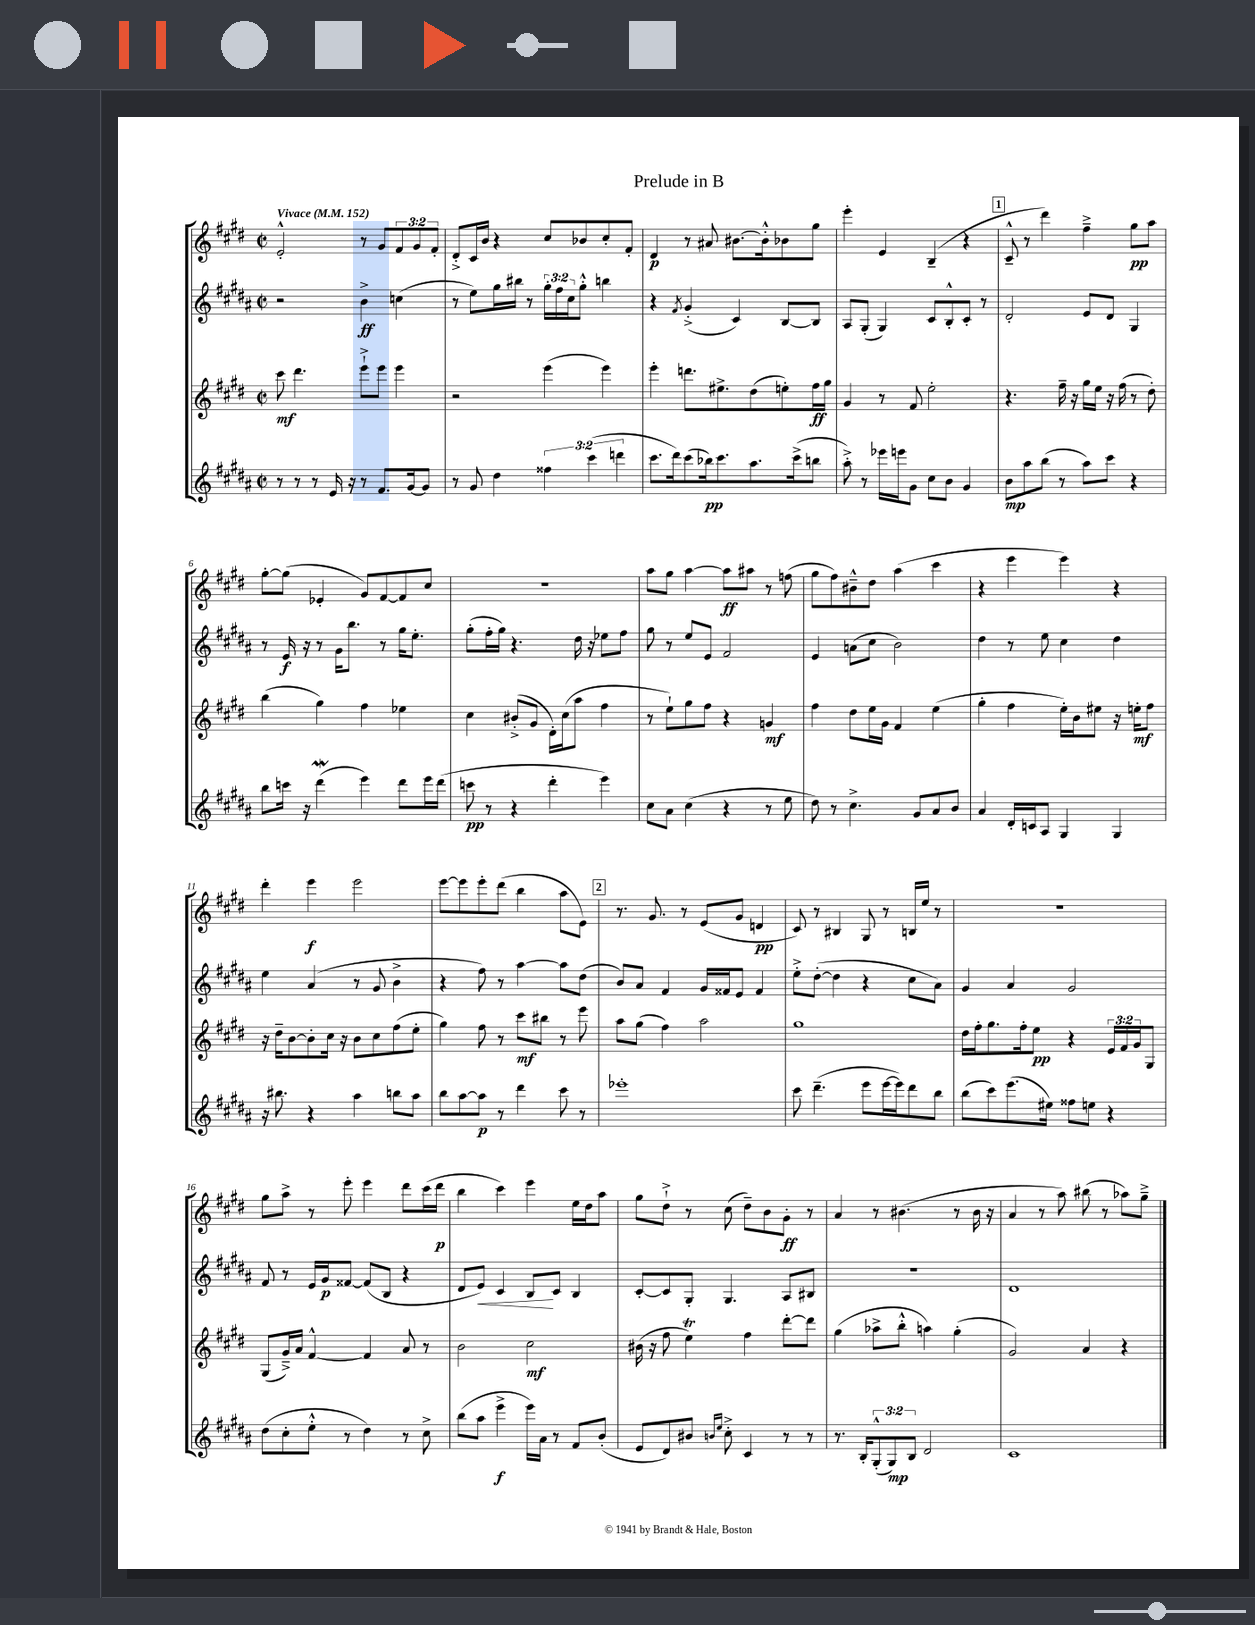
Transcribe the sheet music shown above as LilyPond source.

\header { title = "Prelude in B" }
<<
\new StaffGroup <<
\new Staff = "s0" {
    \clef treble \key e \major \defaultTimeSignature \time 2/2 \override Staff.TupletNumber.text = #tuplet-number::calc-fraction-text \tempo "Vivace" 4 = 152
    e'2-.-^ r8 gis'8 \tuplet 3/2 { fis'8 gis'8 fis'8-. } |
    dis'8-.-> cis'16 b'16 r4 cis''8 bes'8 cis''8-. fis'8-. |
    dis'4\p r8 ais'8 bis'8.~ bis'16-.-^ bes'8 gis''8 |
    e'''4-. e'4 b4--( r4 |
    \mark \markup { \box "1" } cis'8---^ r8 dis'''4) fis''4---> gis''8\pp a''8 |
    gis''8~-. gis''8( ees'4-. gis'8) fis'8~ fis'8 cis''8 |
    R1 |
    a''8 gis''8 a''4~ a''8\ff ais''8 r8 f''8( |
    gis''8 fis''8) bis'8---^ dis''8 a''4( cis'''4 |
    r4 e'''4 e'''4) r4 |
    dis'''4-. e'''4\f e'''2 |
    e'''8~ e'''8 e'''8-. dis'''8( b''4 a''8 e'8) |
    \mark \markup { \box "2" } r8. gis'8. r8 e'8( gis'8 d'4\pp |
    cis'8) r8 bis4 gis8 r8 b16 e''16 r8 |
    r1 |
    gis''8 a''8-> r8 e'''8-. e'''4 dis'''8 cis'''16( dis'''16\p |
    b''4 cis'''4) e'''4 e''16 dis''16 a''8 |
    gis''8 dis''8-!-> r8 cis''8( dis''8--) b'8 gis'8-.\ff r8 |
    a'4 r8 bis'4.( r8 bis'16 r16 |
    a'4 r8 a''8) bis''8( r8 aes''8) gis''8---> \bar "|." |
}
\new Staff = "s1" {
    \clef treble \key b \major \defaultTimeSignature \time 2/2 \override Staff.TupletNumber.text = #tuplet-number::calc-fraction-text
    r2 b'4->\ff c''4( |
    r8 e''8) gis''16 bis''16 r8 \tuplet 3/2 { gis''16-. fis''16 cis''16 } gis''8-.-^ b''4 |
    r4 \acciaccatura { fis'8 } gis'4-.->( cis'4) b8~ b8 |
    ais8 gis8-.( gis4) cis'8 b8-.-^ cis'8-. r8 |
    \mark \markup { \box "1" } dis'2-. e'8 dis'8 gis4 |
    r8 e'16\f r16 r8 gis'16 b''8. r8 gis''16 e''8.-. |
    gis''8-.( fis''16-. gis''16) r4. dis''16 r16 ees''8 fis''8 |
    gis''8 r8 e''8 e'8 fis'2 |
    e'4 a'8( cis''8 b'2) |
    dis''4 r8 e''8 cis''4 dis''4 |
    e''4 ais'4( r8 gis'8 b'4-> |
    r4 fis''8) r8 ais''4~ ais''8 dis''8( |
    \mark \markup { \box "2" } b'8) ais'8 fis'4 gis'16 fisis'16 e'8 fisis'4 |
    e''8-.-> dis''8~-.( dis''4 r4 cis''8 ais'8) |
    gis'4 ais'4 gis'2 |
    fis'8 r8 e'16 gis'16\p fisis'8~ fisis'8( b8 r4 |
    dis'8 e'8\<) cis'4 b8\! cis'8 b4 |
    cis'8~-. cis'8 gis8-. gis4. ais8 bis8 |
    r1 |
    dis'1 \bar "|." |
}
\new Staff = "s2" {
    \clef treble \key e \major \defaultTimeSignature \time 2/2 \override Staff.TupletNumber.text = #tuplet-number::calc-fraction-text
    cis'''8\mf dis'''4. e'''8-!-> e'''8 e'''4 |
    r2 e'''4( e'''4) |
    e'''4-. d'''8. eis''8.-> dis''8( e''8-.) fis''16\ff gis''16 |
    gis'4 r8 fis'8 e''2-. |
    \mark \markup { \box "1" } r4. fis''16-- r16 gis''16 e''16 r16 fis''16( r8 dis''8-.) |
    b''4( gis''4) fis''4 ees''4 |
    cis''4 bis'8-.->( gis'8 dis'16-.) cis''16( a''8 fis''4 |
    r8 e''8-!) gis''8 fis''8 r4 g'4\mf |
    fis''4 dis''8 e''16 gis'16 fis'4 e''4( |
    gis''4-. fis''4 e''16-.) b'16 eis''8 r16 e''16-.\mf fis''8 |
    r16 dis''16-- b'8~ b'8-. cis''16 r16 b'8 cis''8 fis''8( e''8-. |
    gis''4) fis''8 r8 cis'''8\mf bis''8 r8 e'''8 |
    \mark \markup { \box "2" } a''8 gis''8( fis''4) a''2 |
    gis''1 |
    dis''16 fis''16-. gis''8. fis''16-. e''8\pp r4 \tuplet 3/2 { e'16 fis'16 gis'16 } gis8 |
    gis8( gis'16--->) a'16 fis'4~-^ fis'4 a'8 r8 |
    b'2 cis''2\mf |
    bis'16( r16 fis''8 e''4\trill) fis''4 dis'''8~-. dis'''8 |
    gis''4( aes''8-> b''8-.-^ a''4) gis''4-.( |
    gis'2) a'4 r4 \bar "|." |
}
\new Staff = "s3" {
    \clef treble \key b \major \defaultTimeSignature \time 2/2 \override Staff.TupletNumber.text = #tuplet-number::calc-fraction-text
    r8 r8 r8 e'16 r16 r8 fis'8. gis'16~ gis'8 |
    r8 gis'8 dis''4 \tuplet 3/2 { fisis''4 cis'''4( d'''4 } |
    cis'''8. dis'''16) cis'''8( bes''16\pp) cis'''8. ais''8. cis'''16->( b''8 |
    ais''8-.->) r8 ees'''16 e'''16 gis'8 cis''8 b'8 gis'4 |
    \mark \markup { \box "1" } b'8\mp ais''8 b''8( r8 ais''8) cis'''8 r4 |
    b''8 c'''16 r16 dis'''4\mordent( e'''4) dis'''8 e'''16 dis'''16( |
    c'''8\pp r8 r4 dis'''4-. e'''4) |
    cis''8 ais'8 cis''4( r4 r8 e''8 |
    dis''8) r8 cis''4.-> gis'8 ais'8 b'8 |
    ais'4 dis'16-. c'16 ais8 gis4 gis4 |
    r16 bis''8. r4 ais''4 b''8 ais''8 |
    b''8 ais''8~ ais''8\p r8 dis'''4 cis'''8 r8 |
    \mark \markup { \box "2" } ees'''1-. |
    cis'''8 dis'''4.--( e'''8 e'''16~ e'''16) dis'''8 b''8 |
    b''8( cis'''8) e'''8.( eis''16) fisis''8 e''8 r4 |
    dis''8( cis''8-. e''8-.-^ r8 dis''4) r8 cis''8-> |
    b''8( ais''8 e'''4->\f e'''16) ais'16 r8 fis'8 b'8-.( |
    e'8 dis'8) bis'8 \grace { b'16 e''16 } cis''8-.-> cis'4 r8 r8 |
    r8. b16-. \tuplet 3/2 { gis8-.-^( gis8\mp) b8 } dis'2 |
    cis'1 \bar "|." |
}
>>
>>
